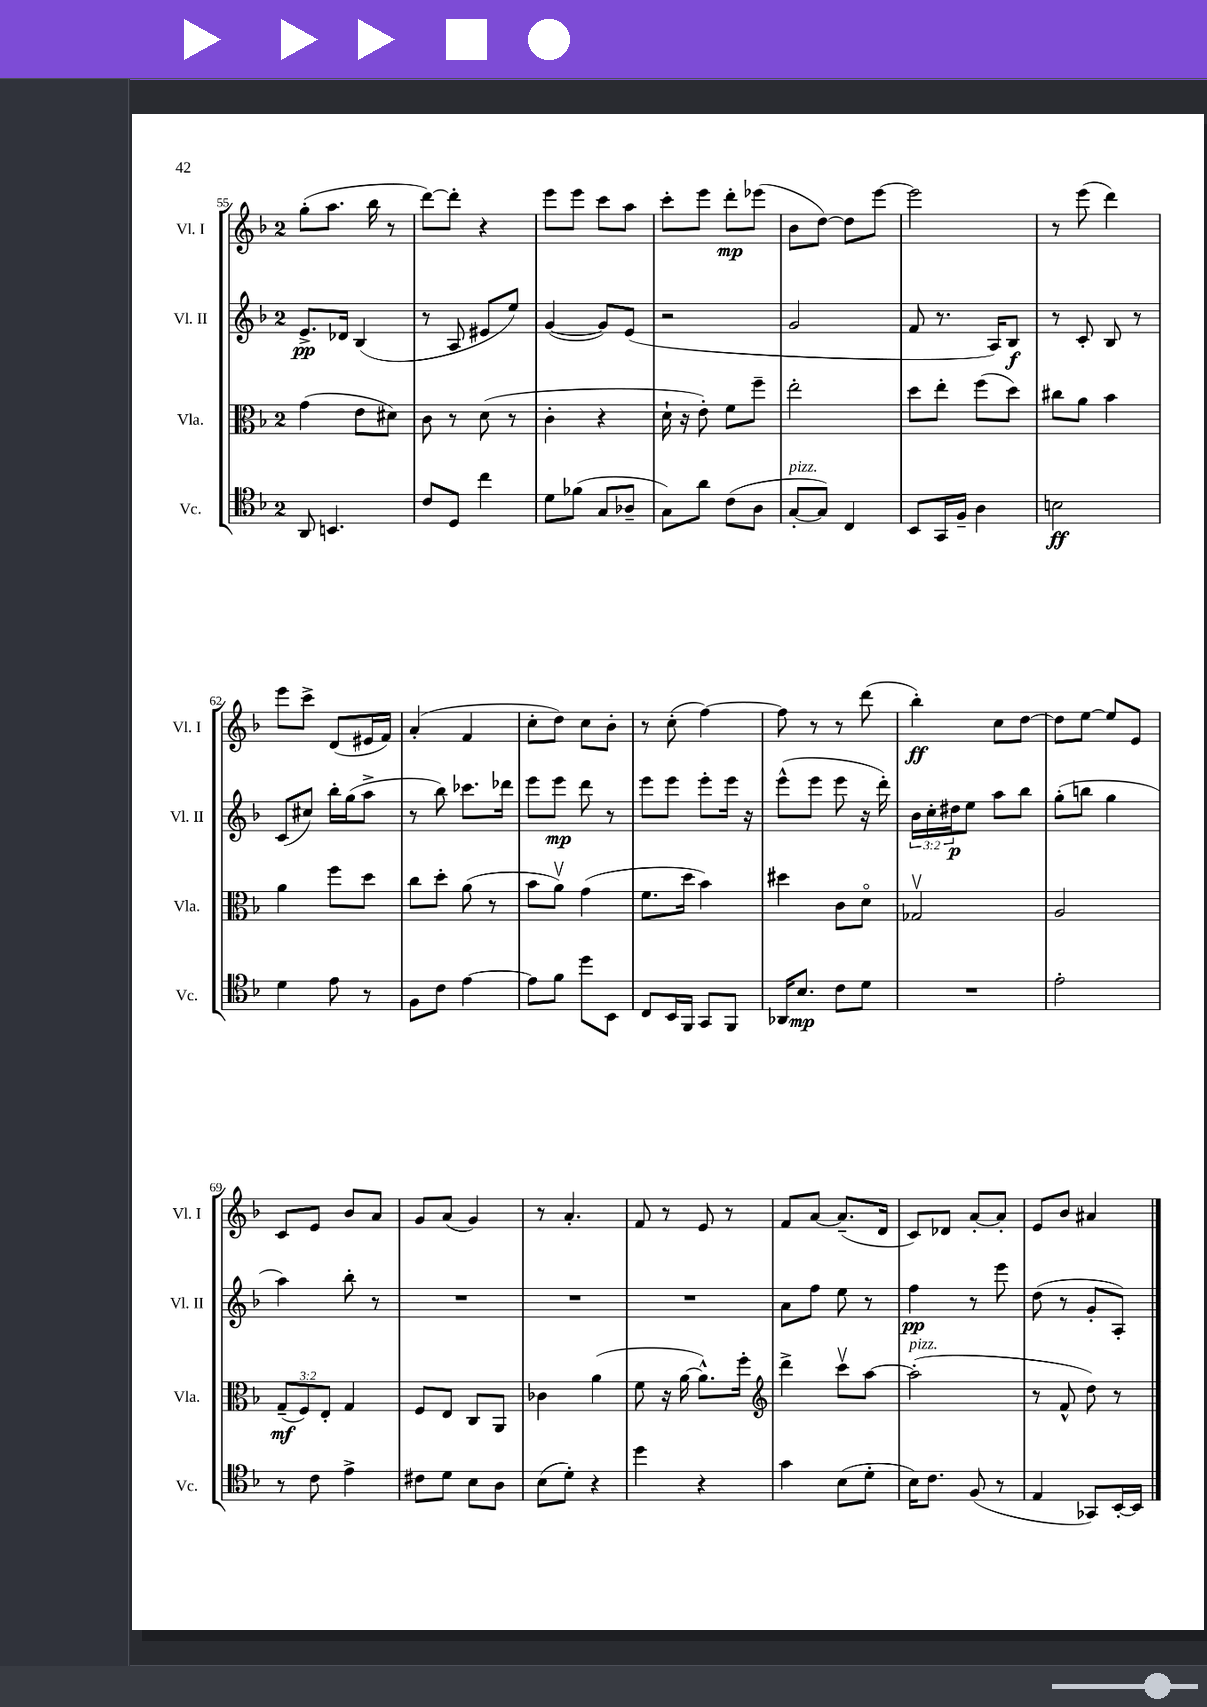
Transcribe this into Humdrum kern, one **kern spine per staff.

**kern	**dynam	**kern	**dynam	**kern	**dynam	**kern	**dynam
*part4	*part4	*part3	*part3	*part2	*part2	*part1	*part1
*staff4	*staff4	*staff3	*staff3	*staff2	*staff2	*staff1	*staff1
*I"Vc.	*	*I"Vla.	*	*I"Vl. II	*	*I"Vl. I	*
*I'Vc.	*	*I'Vla.	*	*I'Vl. II	*	*I'Vl. I	*
*clefC4	*	*clefC3	*	*clefG2	*	*clefG2	*
*k[b-]	*	*k[b-]	*	*k[b-]	*	*k[b-]	*
*M2/4	*	*M2/4	*	*M2/4	*	*M2/4	*
=55	=55	=55	=55	=55	=55	=55	=55
8AA/	.	(4g\	.	8.e^/L	pp	(8gg'\L	.
4.BBn/	.	.	.	.	.	8.aa\J	.
.	.	.	.	16d-X/Jk	.	.	.
.	.	8e\L	.	(4B-/	.	.	.
.	.	.	.	.	.	16bb-\	.
.	.	8d#X\J)	.	.	.	8r	.
=56	=56	=56	=56	=56	=56	=56	=56
8c/L	.	8c\	.	8r	.	[8ddd\L)	.
8D/J	.	8r	.	8A/	.	8ddd'\J]	.
4cc\	.	(8d\	.	8e#X/L	.	4r	.
.	.	8r	.	8ee/J)	.	.	.
=57	=57	=57	=57	=57	=57	=57	=57
8d\L	.	4c'\	.	([4g/	.	8eee\L	.
(8f-X\J	.	.	.	.	.	8eee\J	.
8G/L	.	4r	.	8g/L])	.	8ccc\L	.
8A-X~/J	.	.	.	(8e/J	.	8aa\J	.
=58	=58	=58	=58	=58	=58	=58	=58
8G\L)	.	16d`\	.	2r	.	8ccc'\L	.
.	.	16r	.	.	.	.	.
8a\J	.	8e'\)	.	.	.	8eee\J	.
(8c\L	.	8f\L	.	.	.	8ddd'\L	mp
8A\J	.	8ff~\J	.	.	.	(8eee-X\J	.
=59	=59	=59	=59	=59	=59	=59	=59
!LO:TX:a:i:t=pizz.	!	!	!	!	!	!	!
[8G'/L	.	2ee'\	.	2g/	.	8b-\L	.
8G/J])	.	.	.	.	.	[8dd\J)	.
4C/	.	.	.	.	.	8dd\L]	.
.	.	.	.	.	.	[8eee\J	.
=60	=60	=60	=60	=60	=60	=60	=60
8BB-/L	.	8dd\L	.	8f/	.	2eee\]	.
16GG/L	.	8ee'\J	.	8.r	.	.	.
16F~/JJ	.	.	.	.	.	.	.
4A\	.	(8ff\L	.	.	.	.	.
.	.	.	.	16A/KL)	.	.	.
.	.	8dd\J)	.	8B-/J	f	.	.
=61	=61	=61	=61	=61	=61	=61	=61
2Bn\	ff	8cc#X\L	.	8r	.	8r	.
.	.	8a\J	.	8c'/	.	(8eee\	.
.	.	4b-\	.	8B-/	.	4ddd\)	.
.	.	.	.	8r	.	.	.
!!LO:LB:g=z
=62	=62	=62	=62	=62	=62	=62	=62
4d\	.	4a\	.	(8c/L	.	8eee\L	.
.	.	.	.	8cc#X/J)	.	8ccc^\J	.
8e\	.	8ff\L	.	16bb-'\LL	.	(8d/L	.
.	.	.	.	(16gg\J	.	.	.
8r	.	8dd\J	.	8aa^\J	.	16e#X/L	.
.	.	.	.	.	.	16f/JJ)	.
=63	=63	=63	=63	=63	=63	=63	=63
8F\L	.	8cc\L	.	8r	.	(4a'/	.
8c\J	.	8dd'\J	.	8bb-\)	.	.	.
[4e\	.	(8a\	.	8.ccc-X\L	.	4f/	.
.	.	8r	.	.	.	.	.
.	.	.	.	16ddd-X\Jk	.	.	.
=64	=64	=64	=64	=64	=64	=64	=64
8e\L]	.	8b-\L	.	8eee\L	.	8cc'\L	.
8f\J	.	8av\J)	.	8eee\J	mp	8dd\J)	.
8dd\L	.	(4g\	.	8ddd\	.	8cc\L	.
8BB-\J	.	.	.	8r	.	8b-'\J	.
=65	=65	=65	=65	=65	=65	=65	=65
8C/L	.	8.f\L	.	8eee\L	.	8r	.
16BB-/L	.	.	.	8eee\J	.	(8cc'\	.
16FF/JJ	.	16dd\Jk	.	.	.	.	.
8GG/L	.	4b-\)	.	8eee'\L	.	[4ff\)	.
8FF/J	.	.	.	16eee\Jk	.	.	.
.	.	.	.	16r	.	.	.
=66	=66	=66	=66	=66	=66	=66	=66
16AA-X/KL	.	4dd#X\	.	(8eee^^\L	.	8ff\]	.
8.B-/J	mp	.	.	.	.	.	.
.	.	.	.	8eee\J	.	8r	.
8c\L	.	8c\L	.	8eee\	.	8r	.
8d\J	.	8d\J	.	16r	.	(8ddd\	.
.	.	.	.	16ddd'\)	.	.	.
=67	=67	=67	=67	=67	=67	=67	=67
2r	.	2G-Xv/	.	24b-\LL	.	4bb-'\)	ff
.	.	.	.	24cc'\	.	.	.
.	.	.	.	24dd#X\J	p	.	.
.	.	.	.	8ee\J	.	.	.
.	.	.	.	8aa\L	.	8cc\L	.
.	.	.	.	8bb-\J	.	[8dd\J	.
=68	=68	=68	=68	=68	=68	=68	=68
2e'\	.	2A/	.	(8gg'\L	.	8dd\L]	.
.	.	.	.	8bbn\J	.	[8ee\J	.
.	.	.	.	4gg\	.	8ee/L]	.
.	.	.	.	.	.	8e/J	.
!!LO:LB:g=z
=69	=69	=69	=69	=69	=69	=69	=69
8r	.	(12G~/L	mf	4aa\)	.	8c/L	.
.	.	12F/)	.	.	.	.	.
8c\	.	.	.	.	.	8e/J	.
.	.	12E'/J	.	.	.	.	.
4e^\	.	4G/	.	8bb-'\	.	8b-/L	.
.	.	.	.	8r	.	8a/J	.
=70	=70	=70	=70	=70	=70	=70	=70
8c#X\L	.	8F/L	.	2r	.	8g/L	.
8d\J	.	8E/J	.	.	.	(8a/J	.
8B-\L	.	8C/L	.	.	.	4g/)	.
8A\J	.	8AA/J	.	.	.	.	.
=71	=71	=71	=71	=71	=71	=71	=71
(8B-\L	.	4c-X\	.	2r	.	8r	.
8d'\J)	.	.	.	.	.	4.a'/	.
4r	.	(4a\	.	.	.	.	.
=72	=72	=72	=72	=72	=72	=72	=72
4dd\	.	8f\	.	2r	.	8f/	.
.	.	16r	.	.	.	8r	.
.	.	[16a\	.	.	.	.	.
4r	.	8.a^^\L])	.	.	.	8e/	.
.	.	.	.	.	.	8r	.
.	.	16ff'\Jk	.	.	.	.	.
=73	=73	=73	=73	=73	=73	=73	=73
*	*	*clefG2	*	*	*	*	*
4g\	.	4ddd^\	.	8a\L	.	8f/L	.
.	.	.	.	8ff\J	.	[8a/J	.
(8B-\L	.	8cccv\L	.	8ee\	.	(8.a~/L]	.
8d'\J	.	[8aa\J	.	8r	.	.	.
.	.	.	.	.	.	16d/Jk	.
=74	=74	=74	=74	=74	=74	=74	=74
!	!	!LO:TX:a:i:t=pizz.	!	!	!	!	!
16B-\KL)	.	(2aa'\]	.	4ff\	pp	8c/L)	.
8.c\J	.	.	.	.	.	.	.
.	.	.	.	.	.	8d-X/J	.
(8F/	.	.	.	8r	.	[8a'/L	.
8r	.	.	.	8eee\	.	8a'/J]	.
=75	=75	=75	=75	=75	=75	=75	=75
4E/	.	8r	.	(8dd\	.	8e/L	.
.	.	8f^^/	.	8r	.	8b-/J	.
8GG-X/L)	.	8dd\)	.	8g'/L	.	4a#X/	.
[16BB-'/L	.	8r	.	8A'/J)	.	.	.
16BB-/JJ]	.	.	.	.	.	.	.
==	==	==	==	==	==	==	==
*-	*-	*-	*-	*-	*-	*-	*-
